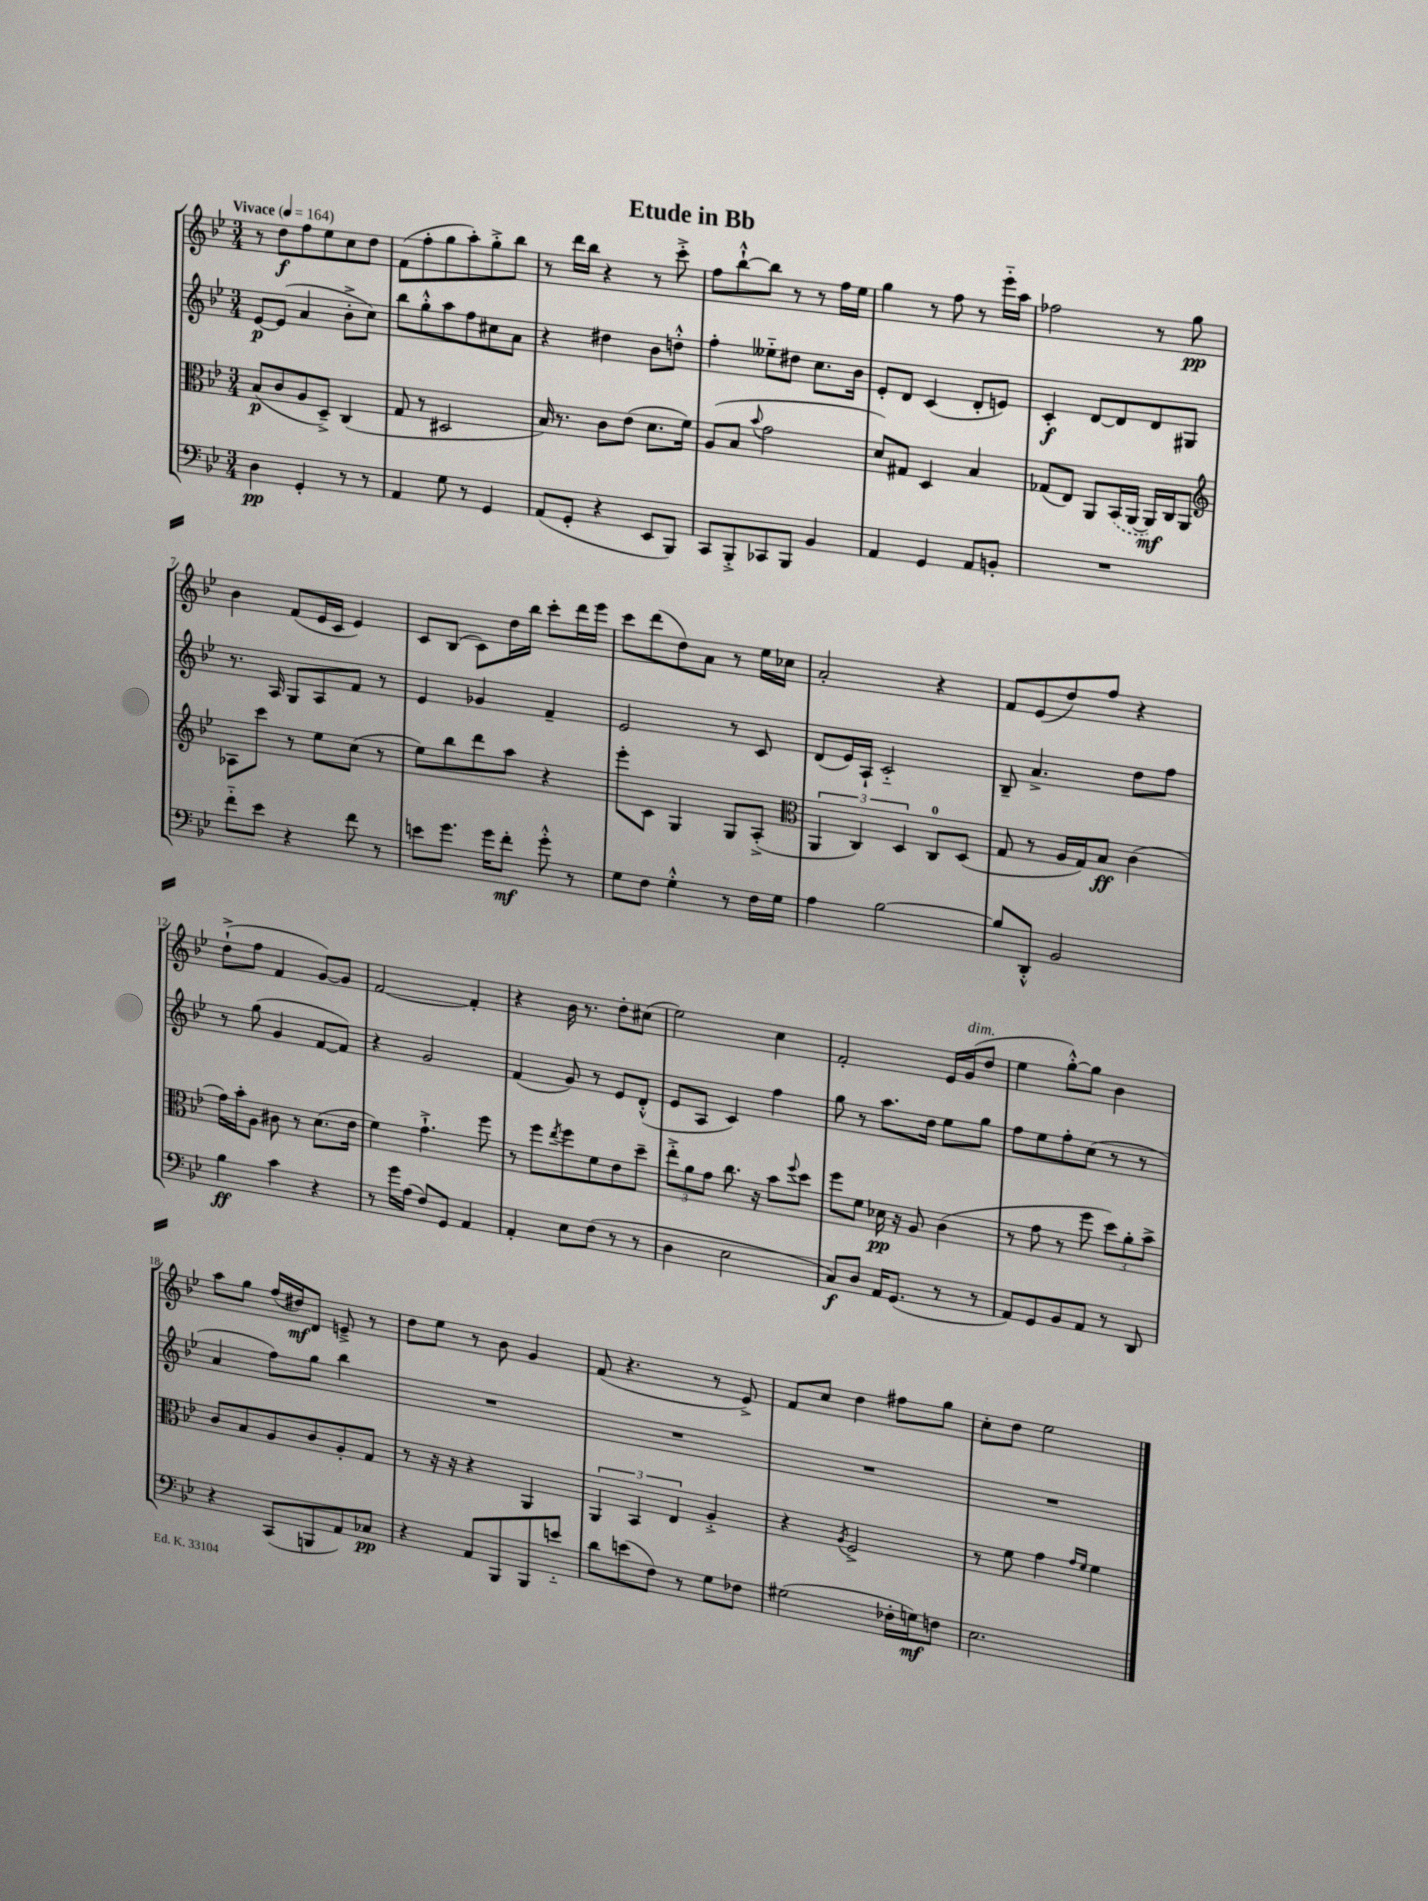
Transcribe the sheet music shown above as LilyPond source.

\header { title = "Etude in Bb" }
<<
\new StaffGroup <<
\new Staff = "s0" {
    \clef treble \key bes \major \numericTimeSignature \time 3/4 \tempo "Vivace" 4 = 164
    r8 d''8\f f''8 ees''8 c''8 d''8 |
    f'8( f''8-. g''8 a''8-.) g''8-.-> bes''8 |
    r8 d'''16 bes''16 r4 r8 c'''8-.-> |
    f''8 bes''8~-!-^ bes''8 r8 r8 f''16 ees''16 |
    g''4 r8 f''8 r8 ees'''16-_ a''16 |
    fes''2 r8 g''8\pp |
    bes'4 f'8( ees'16 c'16 ees'4) |
    c'8 bes8( c'8) d''16 bes''16 c'''8-. d'''16 ees'''16 |
    c'''8 d'''8( d''8) a'8 r8 ees''16 ces''16 |
    a'2-. r4 |
    f'8 ees'8( d''8) f''8 r4 |
    d''8-!->( f''8 f'4 g'8~) g'8 |
    f'2~ f'4-. |
    r4 bes'16 r8. d''8-. cis''8( |
    ees''2) c''4 |
    f'2-. ees'16 g'16^\markup { \italic "dim." }( d''8 |
    ees''4 g''8~-.-^) g''8 bes'4 |
    a''8 g''8 f''16( dis''16\mf) d'8 e'8---> r8 |
    d''8 ees''8 r8 bes'8 g'4 |
    f'8( r4. r8 ees'8->) |
    f'8 c''8 d''4 fis''8 g''8 |
    c''8-. d''8 ees''2 \bar "|." |
}
\new Staff = "s1" {
    \clef treble \key bes \major \numericTimeSignature \time 3/4
    ees'8~\p ees'8( a'4 bes'8-.-> c''8) |
    bes''8 g''8-.-^ a''8 f''8 cis''8 a'8 |
    r4 dis''4 bes'8 d''8-.-^ |
    f''4-. eeses''8-_ dis''8 c''8. bes'16 |
    ees'8-. d'8 c'4( d'8-. e'8) |
    c'4-.\f d'8~ d'8 d'8 gis8 |
    r8. a16 g8 a8 f'8 r8 |
    ees'4 ges'4 f'4-- |
    ees'2 r8 c'8 |
    d'8( ees'16) a16-! c'2-_ |
    bes8-- a'4.-> d''8 f''8 |
    r8 g''8( g'4 f'8~ f'8) |
    r4 g'2 |
    f'4( g'8) r8 ees'8 d'8-.-^( |
    ees'8 a8 c'4) f''4 |
    g''8 r8 a''8. d''16 ees''8 g''8 |
    f''8 ees''8 f''8-. c''8( r8 r8 |
    a'4 f''8) g''8 bes''4 |
    R2. |
    R2. |
    R2. |
    R2. \bar "|." |
}
\new Staff = "s2" {
    \clef alto \key bes \major \numericTimeSignature \time 3/4
    bes8\p( c'8 a8 d8--->) c4( |
    g8 r8 dis2 |
    bes16) r8. c'8 ees'8( d'8. f'16) |
    a8( bes8 \appoggiatura { bes'8 } g'2 |
    d'8) gis8 d4 bes4 |
    ges8( ees8) a,8 \once \slurDashed bes,16( a,16~ a,16\mf) c16 a,8 |
    \clef treble aes8 c'''8 r8 ees''8 c''8( r8 |
    ees''8) bes''8 d'''8 a''8 r4 |
    ees'''8-. c'8 g4 g8 a8-.->( |
    \clef alto \tuplet 3/2 { a,4 c4) d4 } c8-0 d8( |
    g8 r8 a16 g16) bes8\ff c'4( |
    g'16) bes'16-. a8 cis'8 r8 d'8.( ees'16 |
    f'4) g'4.-!-> f''8 |
    r8 f''8 \acciaccatura { ees''8 } f''8 f'8 ees'8 d''8-- |
    \tuplet 3/2 { ees''8-.-> a'8 g'8 } c''8. r16 bes'8 \appoggiatura { f''8 } d''8 |
    f''8 f'8 des'16\pp r16 a8 c'4( |
    r8 g'8 r8 f''8 \tuplet 3/2 { d''8) a'8-. bes'8-> } |
    c'8 bes8 a8 c'8 a8-. g8 |
    r8 r16 r16 r4 a,4 |
    \tuplet 3/2 { a,4 bes,4 ees4 } a4-.-> |
    r4 \acciaccatura { a8 } f2-> |
    r8 f'8 g'4 \grace { g'16 f'16 } f'4 \bar "|." |
}
\new Staff = "s3" {
    \clef bass \key bes \major \numericTimeSignature \time 3/4
    d4\pp g,4-. r8 r8 |
    a,4 g8 r8 g,4 |
    a,8( g,8-. r4 ees,8 bes,,8) |
    c,8 bes,,8-.-> ces,8 bes,,8 bes,4 |
    a,4 g,4 a,8 b,8-. |
    R2. |
    f'8-_ ees'8 r4 f'8 r8 |
    e'8 g'8. g'16 f'8-.\mf g'8-.-^ r8 |
    g8 f8 g4-.-^ r8 f16 g16 |
    a4 bes2~ |
    bes8 d,8-.-^ bes,2 |
    bes4\ff c'4 r4 |
    r8 g'16 a16( f8) g,8 a,4 |
    a,4-. ees8 f8( r8 r8 |
    d4 ees2 |
    c8\f) d8 a,16 g,8.( r8 r8 |
    a,8) g,8 bes,8 a,8 r8 d,8 |
    r4 c,8( b,,8 a,8) ces8\pp |
    r4 a,8 bes,,8 bes,,8 e'8-_ |
    d'8 e'8( f8) r8 g8 fes8 |
    gis2( fes16-. g16\mf) f8 |
    ees2. \bar "|." |
}
>>
>>
